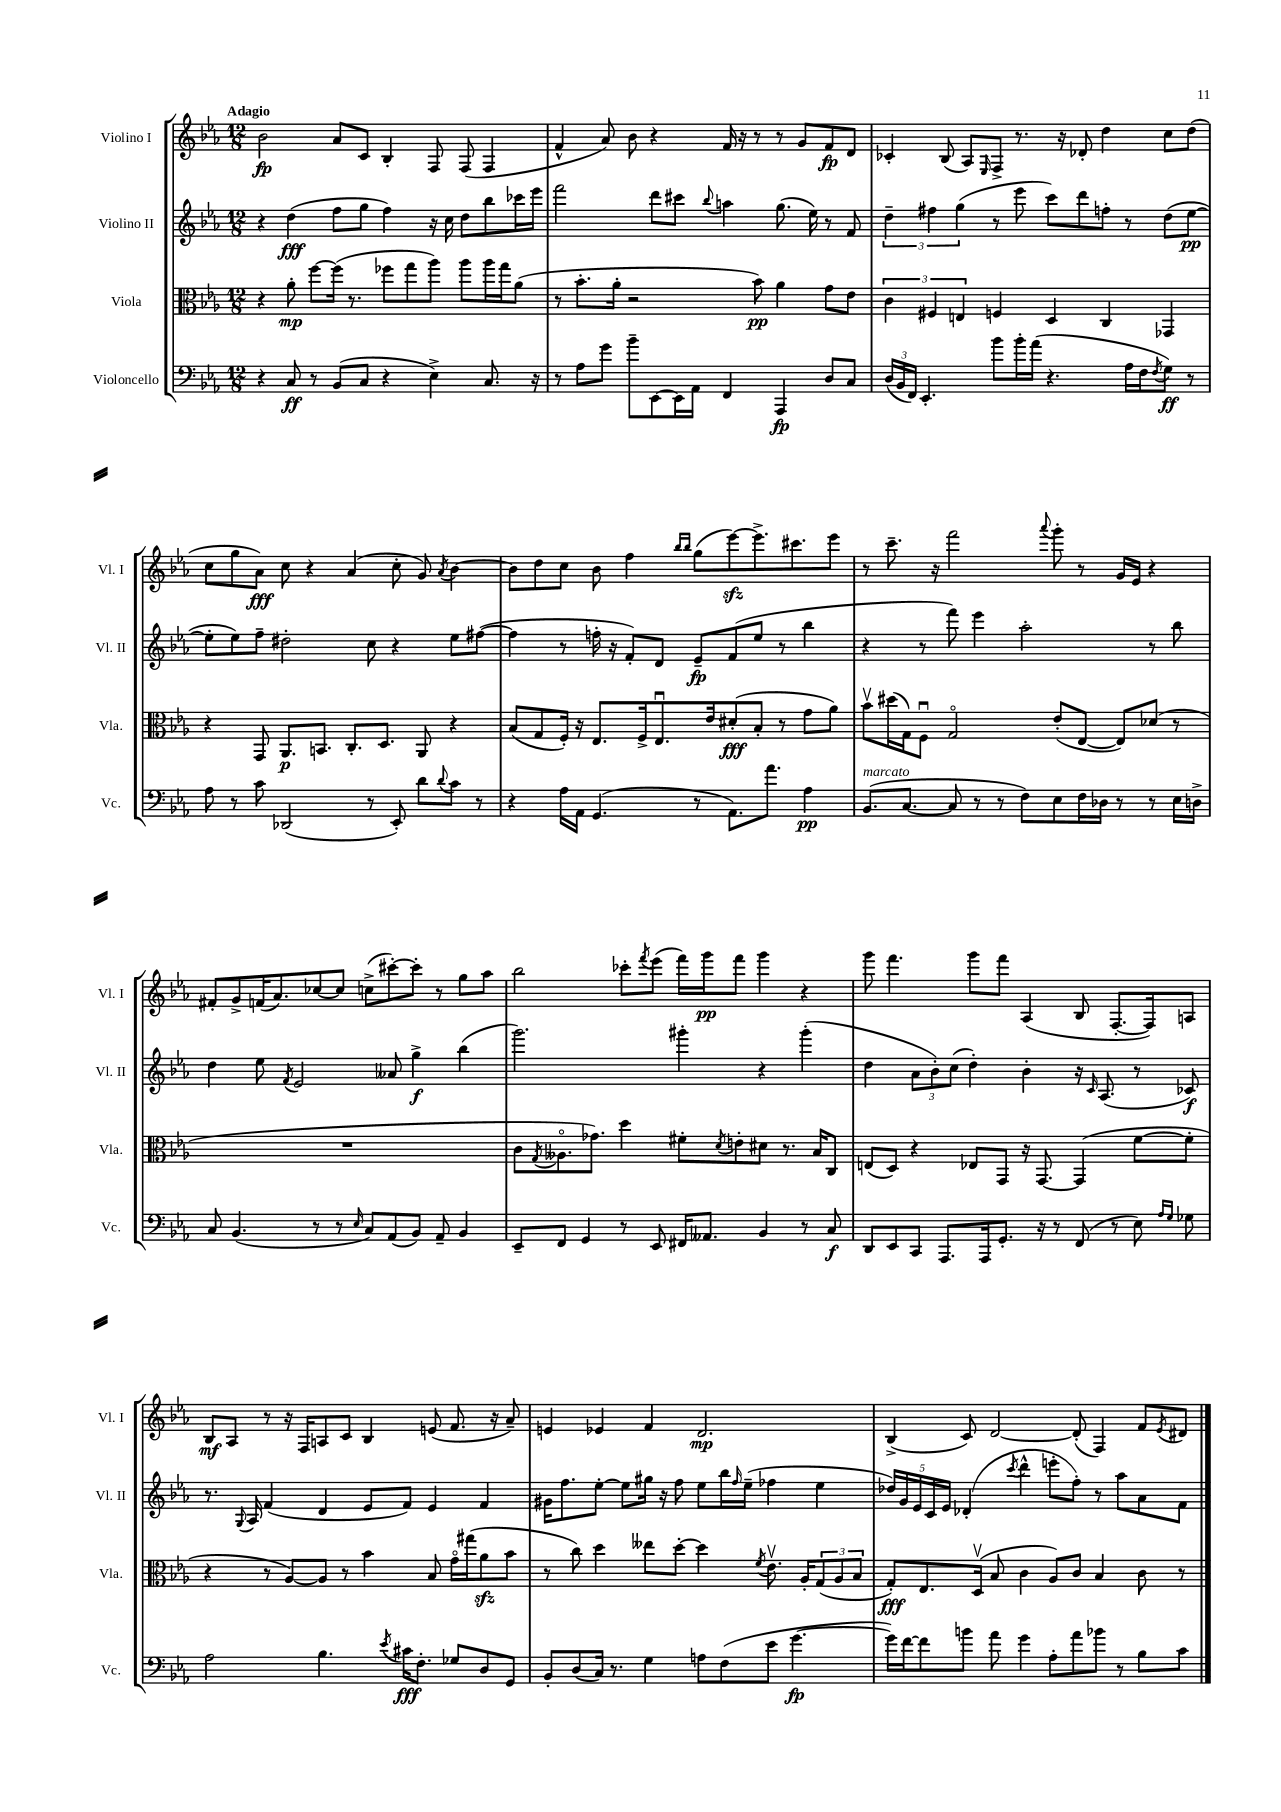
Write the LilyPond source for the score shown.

<<
\new StaffGroup <<
\new Staff = "s0" \with { instrumentName = "Violino I" shortInstrumentName = "Vl. I" } {
    \clef treble \key ees \major \numericTimeSignature \time 12/8 \tempo "Adagio"
    bes'2\fp aes'8 c'8 bes4-. f8 f8( f4 |
    f'4-^ aes'8) bes'8 r4 f'16 r16 r8 r8 g'8 f'8\fp d'8 |
    ces'4-. bes8( aes8) \grace { ees16 } f8-> r8. r16 des'8-. d''4 c''8 d''8( |
    c''8 g''8 aes'8\fff) c''8 r4 aes'4( c''8-. g'8) \acciaccatura { aes'8 } bes'4~ |
    bes'8 d''8 c''8 bes'8 f''4 \grace { bes''16 bes''16 } g''8( ees'''8~\sfz) ees'''8.-> cis'''8. ees'''8 |
    r8 c'''8.-- r16 f'''2 \appoggiatura { aes'''8 } g'''8-. r8 g'16 ees'16 r4 |
    fis'8-. g'8-> f'16( aes'8.) ces''8~ ces''8 c''8->( cis'''8~-.) cis'''8-. r8 g''8 aes''8 |
    bes''2 ces'''8-. \acciaccatura { f'''8 } ees'''8( f'''16) g'''16\pp f'''8 g'''4 r4 |
    g'''8 f'''4. g'''8 f'''8 aes4( bes8 f8.~-. f16) a8 |
    bes8\mf aes8 r8 r16 f16 a8 c'8 bes4 e'8( f'8. r16 aes'8--) |
    e'4 ees'4 f'4 d'2.\mp |
    bes4->( c'8) d'2~ d'8-.( f4) f'8 \acciaccatura { ees'8 } dis'8 \bar "|." |
}
\new Staff = "s1" \with { instrumentName = "Violino II" shortInstrumentName = "Vl. II" } {
    \clef treble \key ees \major \numericTimeSignature \time 12/8
    r4 d''4\fff( f''8 g''8 f''4) r16 c''16 d''8 bes''8 ces'''16 ees'''16 |
    f'''2 d'''8 cis'''8 \appoggiatura { bes''8 } a''4 g''8.( ees''16) r8 f'8 |
    \tuplet 3/2 { d''4-- fis''4 g''4( } r8 ees'''8 c'''8) d'''8 f''8-. r8 d''8( ees''8~\pp |
    ees''8-. ees''8) f''8-- dis''2-. c''8 r4 ees''8 fis''8~( |
    fis''4 r8 f''16-. r16 f'8-.) d'8 ees'8--\fp f'8( ees''8 r8 bes''4 |
    r4 r8 f'''8) ees'''4 aes''2-. r8 bes''8 |
    d''4 ees''8 \acciaccatura { f'8 } ees'2 aeses'8 g''4->\f bes''4( |
    g'''2.) gis'''4-. r4 gis'''4-.( |
    d''4 \tuplet 3/2 { aes'8 bes'8-.) c''8( } d''4-.) bes'4-. r16 \grace { c'16 } aes8.( r8 ces'8\f) |
    r8. \appoggiatura { g8 } aes16 f'4( d'4 ees'8 f'8) ees'4 f'4 |
    gis'16 f''8. ees''8~-. ees''8 gis''16 r16 f''8 ees''8 bes''16 \grace { f''16 } ees''16--( fes''4 ees''4 |
    \tuplet 5/4 { des''16) g'16 ees'16 c'16 ees'16 } des'4-.( \acciaccatura { c'''8 } d'''4-^ e'''8-. f''8-.) r8 aes''8 aes'8 f'8 \bar "|." |
}
\new Staff = "s2" \with { instrumentName = "Viola" shortInstrumentName = "Vla." } {
    \clef alto \key ees \major \numericTimeSignature \time 12/8
    r4 aes'8-.\mp f''8~ f''16( r8. fes''8 g''8 aes''8) aes''8 aes''16 g''16 aes'8( |
    r8 bes'8.-. aes'16-. r2 bes'8\pp) aes'4 g'8 ees'8 |
    \tuplet 3/2 { c'4 fis4 e4 } f4 d4 c4 ges,4 |
    r4 g,8 aes,8.\p b,8. c8.-. d8. aes,8 r4 |
    bes8( g8 f16-.) r16 ees8. f16-> ees8.\downbow ees'16 dis'8-.\fff( bes8-. r8 g'8 aes'8) |
    bes'8\upbow dis''16( g16) f8\downbow g2\flageolet ees'8-.( ees8~ ees8) des'8( r8 |
    R1. |
    c'8 \acciaccatura { g8 } aeses8.\flageolet ges'8.) d''4 fis'8-. \acciaccatura { d'8 } e'8-. dis'8 r8. bes16 c8 |
    e8( d8) r4 ees8 g,8 r16 g,8.~ g,4( f'8~ f'8-. |
    r4 r8 aes8~) aes8 r8 bes'4 bes8 g'16\flageolet gis''16( aes'8\sfz bes'8 |
    r8 c''8) d''4 eeses''8 d''8~-. d''4 \acciaccatura { f'8 } ees'8.\upbow aes16-. \tuplet 3/2 { g8( aes8 bes8 } |
    g8-.\fff) ees8. d16\upbow( bes8 c'4 aes8) c'8 bes4 c'8 r8 \bar "|." |
}
\new Staff = "s3" \with { instrumentName = "Violoncello" shortInstrumentName = "Vc." } {
    \clef bass \key ees \major \numericTimeSignature \time 12/8
    r4 c8\ff r8 bes,8( c8 r4 ees4->) c8. r16 |
    r8 aes8 g'8 bes'8-- ees,8~ ees,16 aes,16 f,4 aes,,4\fp d8 c8 |
    \tuplet 3/2 { d16( bes,16 f,16) } ees,4.-. bes'8 bes'16-. aes'16( r4. aes16 f16 \acciaccatura { f8 } g8\ff) r8 |
    aes8 r8 c'8 des,2( r8 ees,8-.) d'8 \appoggiatura { d'8 } c'8 r8 |
    r4 aes16 aes,16 g,4.( r8 aes,8.) aes'8. aes4\pp |
    bes,8.^\markup { \italic "marcato" }( c8.~ c8 r8 r8 f8) ees8 f16 des16 r8 r8 ees16 d16-> |
    c8 bes,4.( r8 r8 \grace { ees16 } c8) aes,8( bes,8) aes,8-- bes,4 |
    ees,8-- f,8 g,4 r8 ees,8 fis,16 aeses,8. bes,4 r8 c8\f |
    d,8 ees,8 c,8 aes,,8. aes,,16 g,8.-. r16 r8 f,8( r8 ees8) \grace { aes16 g16 } ges8 |
    aes2 bes4. \acciaccatura { ees'8 } cis'16\fff f8.-. ges8 d8 g,8 |
    bes,8-. d8( c16) r8. g4 a8 f8( ees'8 g'4.~\fp |
    g'16) f'16~ f'8 b'8 aes'8 g'4 aes8-. aes'8 bes'8 r8 bes8 c'8 \bar "|." |
}
>>
>>
\layout { \context { \Score \remove "Bar_number_engraver" } }
